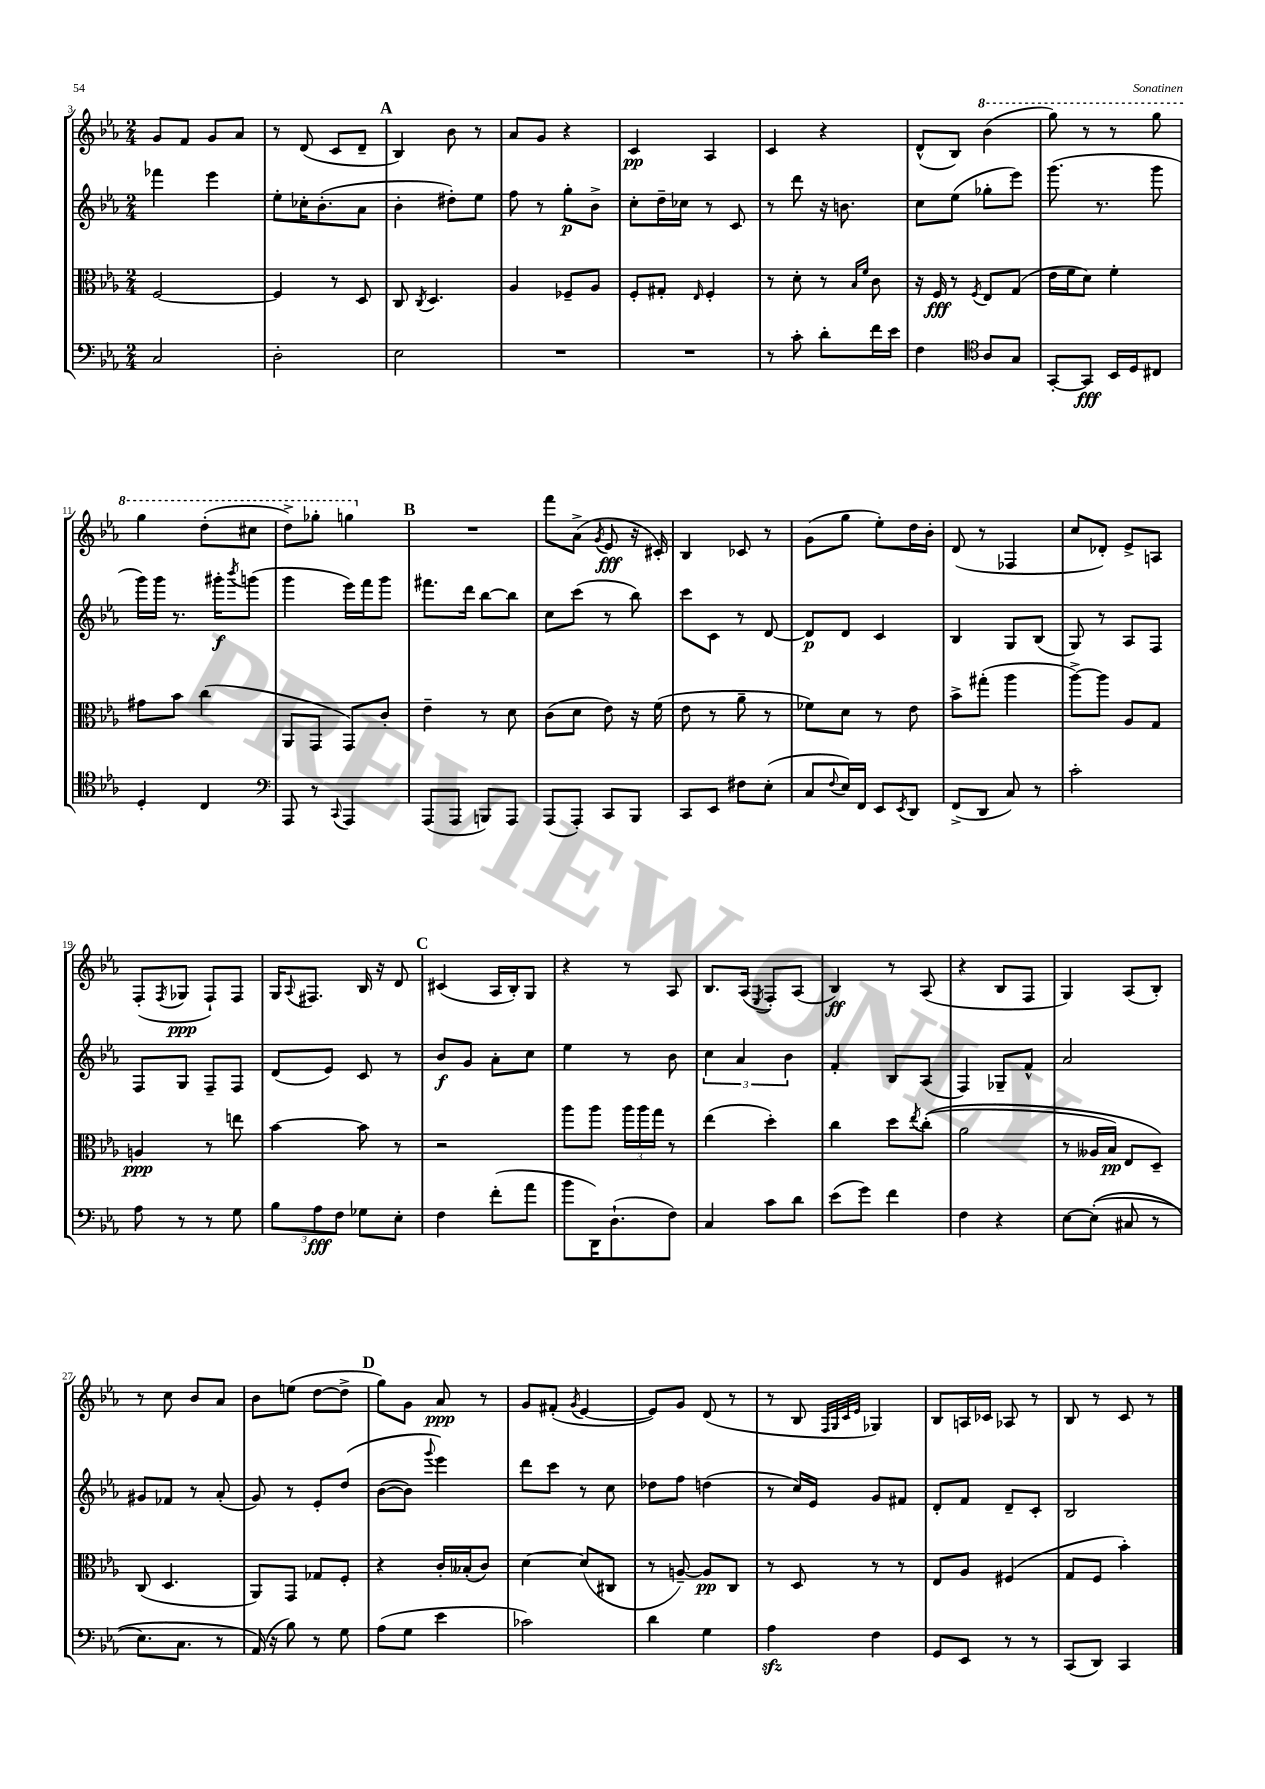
<<
\new StaffGroup <<
\new Staff = "s0" {
    \clef treble \key ees \major \numericTimeSignature \time 2/4
    g'8 f'8 g'8 aes'8 |
    r8 d'8( c'8 d'8-- |
    \mark \markup { \bold "A" } bes4) bes'8 r8 |
    aes'8 g'8 r4 |
    c'4\pp aes4 |
    c'4 r4 |
    d'8-^( bes8) \ottava #1 bes''4( |
    g'''8) r8 r8 g'''8 |
    g'''4 d'''8-.( cis'''8 |
    d'''8->) ges'''8-. g'''4 \ottava #0 |
    \mark \markup { \bold "B" } R2 |
    f'''8 aes'8->( \acciaccatura { g'8 } ees'8\fff r16 cis'16-.) |
    bes4 ces'8 r8 |
    g'8( g''8 ees''8-.) d''16 bes'16-. |
    d'8( r8 fes4 |
    c''8 des'8-.) ees'8-> a8 |
    f8-.( \acciaccatura { f8 } ges8\ppp f8-!) f8 |
    g16 \appoggiatura { aes8 } fis8. bes16 r16 d'8 |
    \mark \markup { \bold "C" } cis'4( aes16 bes16-.) g8 |
    r4 r8 aes8 |
    bes8. aes16( \acciaccatura { ees8 } f8-.) aes8( |
    bes4\ff) r8 aes8( |
    r4 bes8 f8 |
    g4) aes8( bes8-.) |
    r8 c''8 bes'8 aes'8 |
    bes'8 e''8( d''8~ d''8-> |
    \mark \markup { \bold "D" } g''8) g'8 aes'8\ppp r8 |
    g'8 fis'8-.( \acciaccatura { g'8 } ees'4~ |
    ees'8) g'8 d'8( r8 |
    r8 bes8 \grace { f32 g32 c'32 ees'32 } ges4) |
    bes8 a16 ces'16 aes8 r8 |
    bes8 r8 c'8 r8 \bar "|." |
}
\new Staff = "s1" {
    \clef treble \key ees \major \numericTimeSignature \time 2/4
    fes'''4 ees'''4 |
    ees''8-. ces''16-. bes'8.-.( aes'8 |
    \mark \markup { \bold "A" } bes'4-. dis''8-.) ees''8 |
    f''8 r8 g''8-.\p bes'8-> |
    c''8-. d''16-- ces''16 r8 c'8 |
    r8 d'''8 r16 b'8. |
    c''8 ees''8( ges''8-. ees'''8) |
    g'''8.( r8. g'''8 |
    g'''16) g'''16 r8. gis'''16-.\f \acciaccatura { bes'''8 } g'''8( |
    g'''4 ees'''16) f'''16 g'''8 |
    \mark \markup { \bold "B" } fis'''8. d'''16 bes''8~ bes''8 |
    c''8 c'''8( r8 bes''8) |
    c'''8 c'8 r8 d'8~ |
    d'8\p d'8 c'4 |
    bes4 g8 bes8( |
    g8) r8 aes8 f8 |
    f8 g8 f8-- f8 |
    d'8( ees'8) c'8 r8 |
    \mark \markup { \bold "C" } bes'8\f g'8 aes'8-. c''8 |
    ees''4 r8 bes'8 |
    \tuplet 3/2 { c''4 aes'4 bes'4 } |
    f'4-. bes8 aes8( |
    f4) ges8-- f'8-^ |
    aes'2 |
    gis'8 fes'8 r8 aes'8-.( |
    g'8) r8 ees'8-. d''8\( |
    \mark \markup { \bold "D" } bes'8~( bes'8) \appoggiatura { g'''8 } ees'''4\) |
    d'''8 c'''8 r8 c''8 |
    des''8 f''8 d''4( |
    r8 c''16) ees'16 g'8 fis'8 |
    d'8-. f'8 d'8-- c'8-. |
    bes2 \bar "|." |
}
\new Staff = "s2" {
    \clef alto \key ees \major \numericTimeSignature \time 2/4
    f2~ |
    f4 r8 d8 |
    \mark \markup { \bold "A" } c8 \acciaccatura { c8 } d4. |
    aes4 fes8-- aes8 |
    f8-. gis8-. \grace { ees16 } f4-. |
    r8 d'8-. r8 \grace { bes16 f'16 } c'8 |
    r16 f16\fff r8 \acciaccatura { f8 } ees8 g8( |
    ees'16 f'16 d'8) f'4-. |
    gis'8 bes'8 c''4( |
    aes,8 g,8 g,8) c'8-. |
    \mark \markup { \bold "B" } ees'4-- r8 d'8 |
    c'8( d'8 ees'8) r16 f'16( |
    ees'8 r8 aes'8-- r8 |
    fes'8) d'8 r8 ees'8 |
    bes'8-> gis''8-.( aes''4 |
    aes''8~->) aes''8 aes8 g8 |
    a4\ppp r8 e''8 |
    bes'4~ bes'8 r8 |
    \mark \markup { \bold "C" } r2 |
    aes''8 aes''8 \tuplet 3/2 { aes''16 aes''16 g''16 } r8 |
    ees''4( d''4-.) |
    c''4 d''8 \acciaccatura { ees''8 } c''8-.(\( |
    aes'2 |
    r8 aeses16 bes16\pp) ees8 d8--\) |
    c8( d4. |
    aes,8) g,8 ges8 f8-. |
    \mark \markup { \bold "D" } r4 c'16-. beses16-.( c'8) |
    d'4~ d'8( cis8 |
    r8 a8~--) a8\pp c8 |
    r8 d8 r8 r8 |
    ees8 aes8 fis4( |
    g8 f8 bes'4-.) \bar "|." |
}
\new Staff = "s3" {
    \clef bass \key ees \major \numericTimeSignature \time 2/4
    c2 |
    d2-. |
    \mark \markup { \bold "A" } ees2 |
    R2 |
    R2 |
    r8 c'8-. d'8-. f'16 ees'16 |
    f4 \clef tenor aes8 g8 |
    g,8~-. g,8\fff bes,16 d16 cis8 |
    d4-. c4 |
    \clef bass aes,,8 r8 \appoggiatura { c,8 } aes,,4 |
    \mark \markup { \bold "B" } aes,,8( aes,,8 b,,8) aes,,8 |
    aes,,8( aes,,8-.) c,8 bes,,8 |
    c,8 ees,8 fis8 ees8-.( |
    c8 \appoggiatura { f8 } ees16) f,16 ees,8 \acciaccatura { ees,8 } d,8 |
    f,8->( d,8 c8) r8 |
    c'2-. |
    aes8 r8 r8 g8 |
    \tuplet 3/2 { bes8 aes8\fff f8 } ges8 ees8-. |
    \mark \markup { \bold "C" } f4 f'8-.( aes'8 |
    bes'8 d,16) d8.-!( f8) |
    c4 c'8 d'8 |
    ees'8( g'8) f'4 |
    f4 r4 |
    ees8~ ees8-.(\( cis8 r8 |
    ees8.) c8. r8 |
    aes,16(\) r16 bes8) r8 g8 |
    \mark \markup { \bold "D" } aes8( g8 ees'4 |
    ces'2) |
    d'4 g4 |
    aes4\sfz f4 |
    g,8 ees,8 r8 r8 |
    c,8( d,8) c,4 \bar "|." |
}
>>
>>
\layout { \context { \Score currentBarNumber = #3 } }
